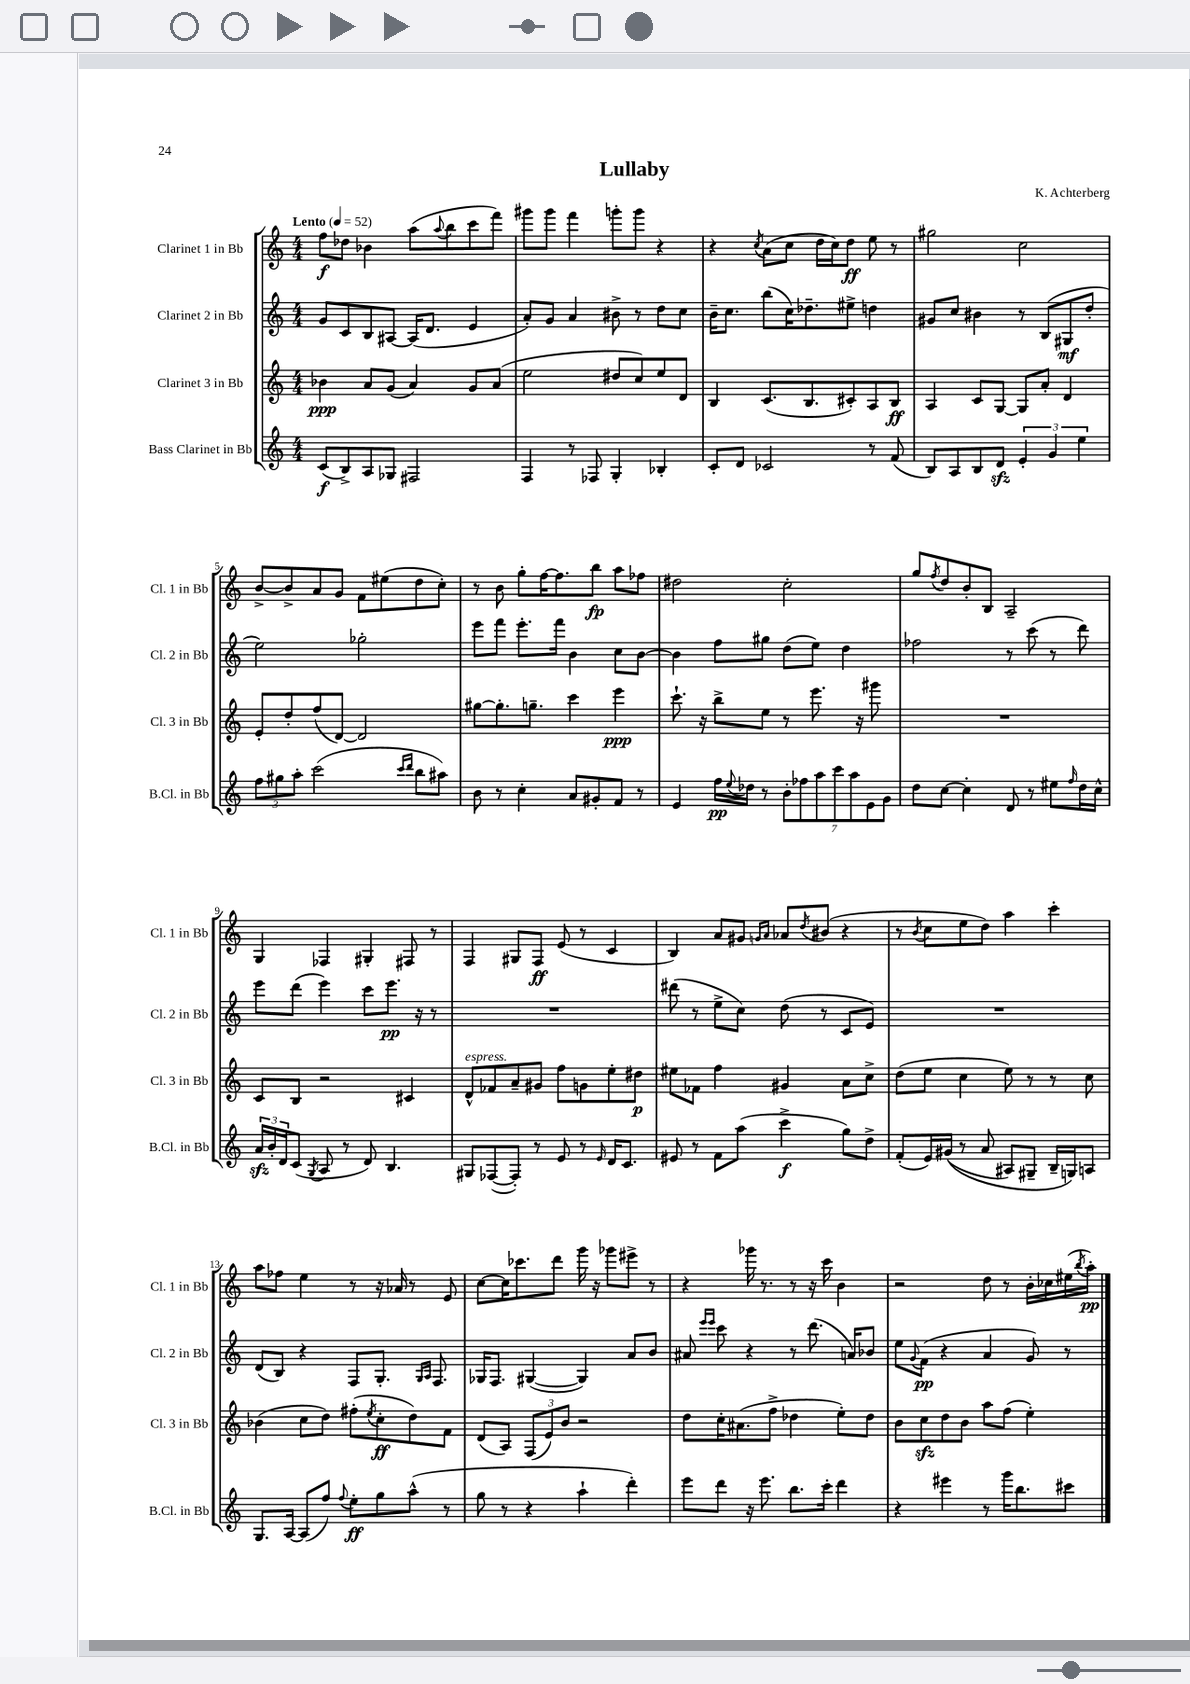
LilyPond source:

\header { title = "Lullaby" composer = "K. Achterberg" }
<<
\new StaffGroup <<
\new Staff = "s0" \with { instrumentName = "Clarinet 1 in Bb" shortInstrumentName = "Cl. 1 in Bb" } {
    \clef treble \key c \major \numericTimeSignature \time 4/4 \tempo "Lento" 4 = 52
    f''8\f des''8 bes'4 a''8( \appoggiatura { a''8 } b''8 c'''8 f'''8) |
    gis'''8 gis'''8 f'''4 g'''8-. g'''8 r4 |
    r4 \acciaccatura { c''8 } a'8( c''8 d''16 c''16) d''8\ff e''8 r8 |
    gis''2 c''2 |
    b'8~-> b'8-> a'8 g'8 f'8 eis''8( d''8 c''8-.) |
    r8 b'8 g''8-. f''16~ f''8. b''8\fp a''8 fes''8 |
    dis''2 c''2-. |
    g''8 \acciaccatura { f''8 } d''8 b'8-. b8 a2-- |
    g4 fes4 gis4-. fis8 r8 |
    f4 gis8 f8\ff e'8( r8 c'4 |
    b4) a'8 gis'8 \grace { g'16 a'16 } aes'8 \acciaccatura { d''8 } bis'8( r4 |
    r8 \acciaccatura { b'8 } c''8 e''8 d''8) a''4 c'''4-. |
    a''8 fes''8 e''4 r8 r16 aes'16 r8 e'8 |
    c''8~ c''16 ces'''8. d'''8 g'''16 r16 ges'''8 eis'''8-> r8 |
    r4 ges'''16 r8. r8 r16 c'''16 b'4 |
    r2 d''8 r8 b'16-. ces''16 eis''16( \acciaccatura { b''8 } a''16-.\pp) \bar "|." |
}
\new Staff = "s1" \with { instrumentName = "Clarinet 2 in Bb" shortInstrumentName = "Cl. 2 in Bb" } {
    \clef treble \key c \major \numericTimeSignature \time 4/4
    g'8 c'8 b8 ais8~ ais16( d'8. e'4 |
    a'8-.) g'8 a'4 bis'8-> r8 d''8 c''8 |
    b'16-- c''8. b''8( c''16) des''8.-- eis''8-> d''4 |
    gis'8 c''8 bis'4 r8 b8( gis8\mf d''8-. |
    e''2) ges''2-. |
    e'''8 f'''8 e'''8.-. f'''16 b'4 c''8 b'8~ |
    b'4 f''8 gis''8 d''8( e''8) d''4 |
    fes''2 r8 c'''8( r8 d'''8) |
    e'''8 d'''8( e'''4) c'''8 e'''8.\pp r16 r8 |
    R1 |
    dis'''8( r8 e''8-> c''8) d''8( r8 c'8 e'8) |
    R1 |
    d'8( b8) r4 f8 g8.-. \grace { g16 a16 } f8. |
    ges16 f8. gis4~( gis4) a'8 b'8 |
    ais'8 \grace { e'''16 e'''16 } c'''8 r4 r8 d'''8.( a'16) bes'8 |
    e''8 \appoggiatura { g'8 } f'8\pp( r4 a'4 g'8) r8 \bar "|." |
}
\new Staff = "s2" \with { instrumentName = "Clarinet 3 in Bb" shortInstrumentName = "Cl. 3 in Bb" } {
    \clef treble \key c \major \numericTimeSignature \time 4/4
    bes'4\ppp a'8 g'8( a'4) g'8 a'8( |
    e''2 dis''8 c''8) e''8 d'8 |
    b4 c'8.( b8. cis'8-.) a8 b8\ff |
    a4 c'8 g8~ g8 a'8-. d'4 |
    e'8-. d''8-. f''8( d'8~) d'2 |
    gis''8~ gis''8.-. g''8.-- c'''4 e'''4\ppp |
    c'''8.-! r16 b''8-> e''8 r8 e'''8. r16 gis'''8 |
    R1 |
    c'8 b8 r2 cis'4 |
    d'8-^^\markup { \italic "espress." } fes'8 a'8-- gis'8 f''8 g'8 e''8-. dis''8\p |
    eis''8 fes'8 f''4 gis'4 a'8 c''8-> |
    d''8( e''8 c''4 e''8) r8 r8 c''8 |
    bes'4( c''8 d''8) fis''8-.( \acciaccatura { e''8 } c''8-.\ff d''8) f'8 |
    d'8( a8) \tuplet 3/2 { f8( e'8) b'8 } r2 |
    d''8 c''16-. ais'8.( f''8-> des''4 e''8-.) des''8 |
    b'8 c''8\sfz d''8 b'8 a''8 f''8( e''4-.) \bar "|." |
}
\new Staff = "s3" \with { instrumentName = "Bass Clarinet in Bb" shortInstrumentName = "B.Cl. in Bb" } {
    \clef treble \key c \major \numericTimeSignature \time 4/4
    c'8\f( b8->) a8 ges8 fis2 |
    f4 r8 fes8 g4-. bes4-. |
    c'8-. d'8 ces'2 r8 f'8( |
    b8) a8 b8 d'8\sfz \tuplet 3/2 { e'4-. g'4 e''4 } |
    \tuplet 3/2 { f''8 gis''8 a''8-. } c'''2( \grace { c'''16 d'''16 } b''8 ais''8) |
    b'8 r8 c''4-. a'8 gis'8-. f'8 r8 |
    e'4 f''16\pp \appoggiatura { e''8 } des''16 r8 \tuplet 7/4 { b'8-. fes''8 a''8 c'''8 a''8 e'8 g'8 } |
    d''8 c''8~ c''4-. d'8 r8 eis''8 \grace { f''16 } d''16 c''16-^ |
    \tuplet 3/2 { a'16\sfz b'16-. d'16 } c'8( \acciaccatura { g8 } a8 r8 d'8) b4. |
    gis8 fes8~( fes8-.) r8 e'8 r8 \grace { e'16 } d'16 c'8. |
    eis'8 r8 f'8 a''8( c'''4->\f g''8) d''8-> |
    f'8-.( e'16) gis'16(\( r8 a'8 ais8) gis8-- b16-- g16\) a8 |
    g8. a16~ a8( f''8) \appoggiatura { f''8 } e''8-.\ff g''8 a''8-^( r8 |
    g''8 r8 r4 a''4-! d'''4-.) |
    e'''8 d'''8 r16 e'''8. b''8. c'''16-. d'''4 |
    r4 eis'''4 r8 g'''16 b''8. cis'''8 \bar "|." |
}
>>
>>
